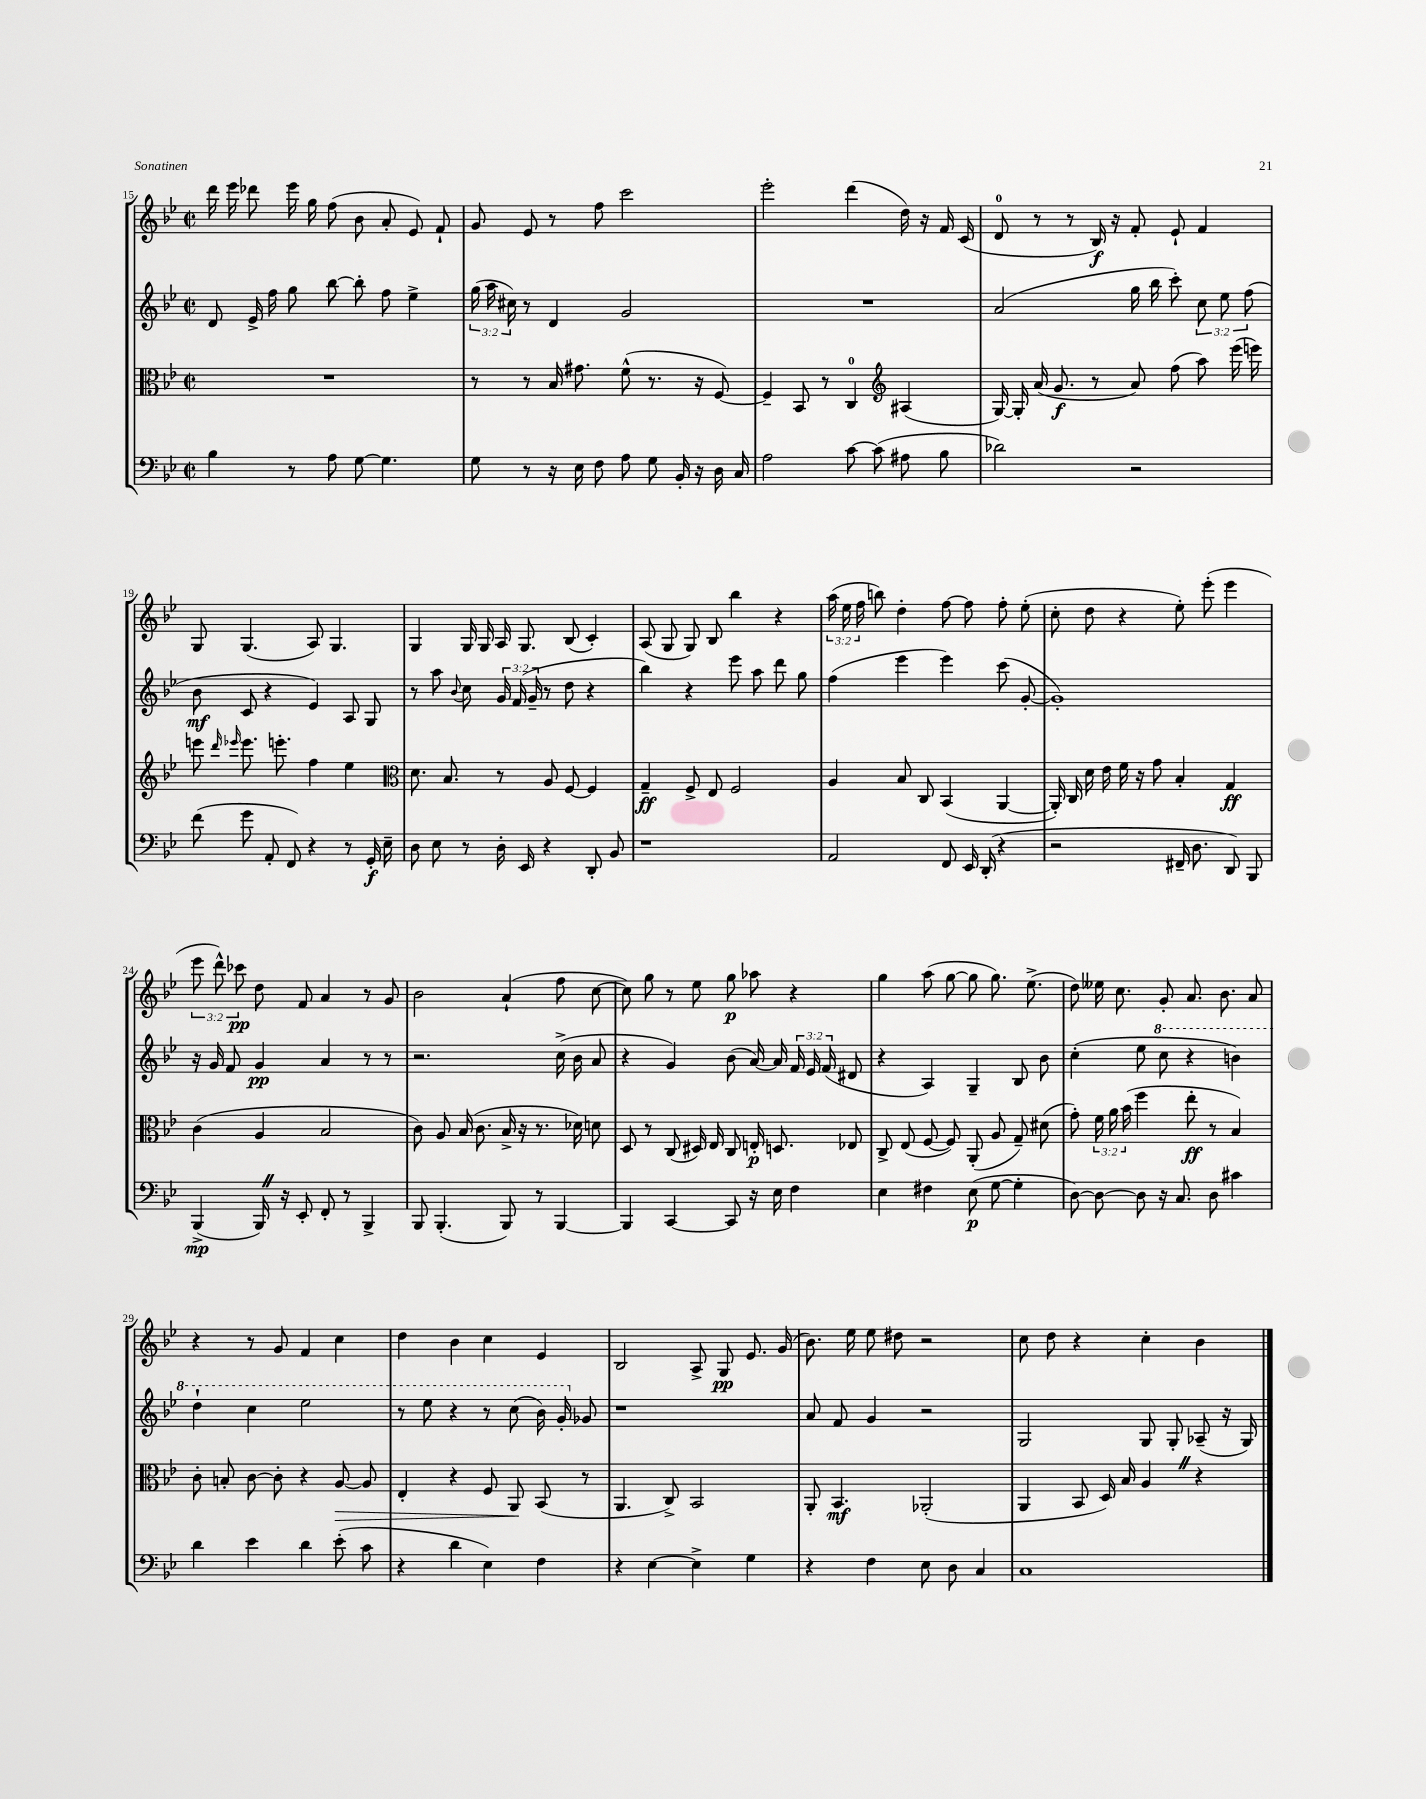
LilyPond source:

<<
\new StaffGroup <<
\new Staff = "s0" {
    \clef treble \key bes \major \defaultTimeSignature \time 2/2 \override Staff.TupletNumber.text = #tuplet-number::calc-fraction-text
    \autoBeamOff d'''16 ees'''16 des'''8 ees'''16 g''16 f''8( bes'8 a'8-. ees'8) f'8-! |
    g'8 ees'8 r8 f''8 c'''2 |
    ees'''2-. d'''4( d''16) r16 f'16 c'16( |
    d'8-0 r8 r8 bes16\f) r16 f'8-. ees'8-! f'4 |
    g8 g4.( a8) g4. |
    g4 g16 g16 a16 g8. bes8( c'4-.) |
    a8( g8 g8) bes8 bes''4 r4 |
    \tuplet 3/2 { a''16( ees''16 f''16 } b''8) d''4-. f''8~ f''8 f''8-. ees''8-.( |
    c''8-. d''8 r4 ees''8-.) ees'''8-.( ees'''4 |
    \tuplet 3/2 { ees'''8 d'''8-^) ces'''8\pp } d''8 f'8 a'4 r8 g'8 |
    bes'2 a'4-!( f''8 c''8~ |
    c''8) g''8 r8 ees''8 g''8\p aes''8 r4 |
    g''4 a''8( g''8~ g''8 g''8.) ees''8.->( |
    d''8) eeses''16 c''8. g'8-. a'8. bes'8. a'8 |
    r4 r8 g'8 f'4 c''4 |
    d''4 bes'4 c''4 ees'4 |
    bes2 a8-> g8\pp ees'8. g'16( |
    bes'8.) ees''16 ees''8 dis''8 r2 |
    c''8 d''8 r4 c''4-. bes'4 \bar "|." |
}
\new Staff = "s1" {
    \clef treble \key bes \major \defaultTimeSignature \time 2/2 \override Staff.TupletNumber.text = #tuplet-number::calc-fraction-text
    \autoBeamOff d'8 ees'16-> f''16 g''8 bes''8~ bes''8-. f''8 ees''4-> |
    \tuplet 3/2 { g''16( a''16 cis''16) } r8 d'4 g'2 |
    R1 |
    a'2( g''16 bes''16 c'''8-.) \tuplet 3/2 { c''8 ees''8 f''8( } |
    bes'8\mf c'8 r4 ees'4) a8 g8 |
    r8 a''8 \appoggiatura { bes'8 } c''8 \tuplet 3/2 { g'16 f'16( g'16-- } r8 d''8 r4 |
    bes''4) r4 ees'''8 a''8 d'''8 g''8 |
    f''4( ees'''4 ees'''4) c'''8( g'8~-. |
    g'1-.) |
    r16 g'16 f'8 g'4\pp a'4 r8 r8 |
    r2. c''16->( bes'16 a'8 |
    r4 g'4) bes'8( a'16~) a'16 \tuplet 3/2 { f'16 ees'16 f'16( } dis'8 |
    r4 a4) g4-- bes8 bes'8 |
    c''4-.( ees''8 \ottava #1 c'''8 r4 b''4) |
    d'''4-! c'''4 ees'''2 |
    r8 ees'''8 r4 r8 c'''8( bes''16) g''16-. \ottava #0 ges'8 |
    r1 |
    a'8 f'8 g'4 r2 |
    g2 g8 g8-. aes8--( r16 g16) \bar "|." |
}
\new Staff = "s2" {
    \clef alto \key bes \major \defaultTimeSignature \time 2/2 \override Staff.TupletNumber.text = #tuplet-number::calc-fraction-text
    \autoBeamOff R1 |
    r8 r8 bes16 gis'8. f'8-^( r8. r16 f8~) |
    f4-- bes,8 r8 c4-0 \clef treble ais4( |
    g16~) g16-. a'16( g'8.\f r8 a'8) f''8( a''8) ees'''16( e'''16) |
    e'''8 \grace { d'''16 ees'''16 } ees'''8. e'''8.-. f''4 ees''4 |
    \clef alto d'8. bes8. r8 a8 f8~ f4 |
    g4--\ff f8-> ees8 f2 |
    a4 bes8 c8 bes,4( a,4~ |
    a,16-.) c16 d'16 ees'16 f'16 r16 g'8 bes4-. g4\ff |
    c'4( a4 bes2 |
    c'8) a8 bes16( c'8. bes16-> r16 r8. des'16) d'8 |
    d8 r8 c8( dis16) ees16 c8 e16-.\p d8. ees8 |
    c8-> ees8( f8~ f8) a,8-.( a8 g8--) dis'8( |
    g'8-.) \tuplet 3/2 { f'16 a'16 bes'16( } f''4 ees''8-.\ff r8 bes4) |
    c'8-. b8-. c'8~ c'8-. r4 a8~\> a8 |
    ees4-. r4 f8 a,8\! bes,8( r8 |
    a,4. c8->) bes,2 |
    a,8-. bes,4.\mf aes,2-.( |
    a,4 bes,8 d16) bes16 a4 \once \override BreathingSign.text = \markup { \musicglyph "scripts.caesura.straight" } \breathe r4 \bar "|." |
}
\new Staff = "s3" {
    \clef bass \key bes \major \defaultTimeSignature \time 2/2
    \autoBeamOff bes4 r8 a8 g8~ g4. |
    g8 r8 r16 ees16 f8 a8 g8 bes,16-. r16 d16 c16 |
    a2 c'8~ c'8( ais8 bes8 |
    des'2) r2 |
    f'8( g'8 a,8-. f,8) r4 r8 g,16-.\f ees16-- |
    d8 ees8 r8 d16-. ees,16 r4 d,8-. bes,8 |
    r1 |
    a,2 f,8 ees,16 d,16-.( r4 |
    r2 fis,16-- d8. d,8) bes,,8 |
    bes,,4->\mp( bes,,16) \once \override BreathingSign.text = \markup { \musicglyph "scripts.caesura.straight" } \breathe r16 ees,8-. f,8-. r8 bes,,4-> |
    bes,,8 bes,,4.-.( bes,,8) r8 bes,,4~ |
    bes,,4 c,4~ c,8 r16 ees16 f4 |
    ees4 fis4 ees8\p( g8~ g4-. |
    d8~) d8~ d8 r16 c8. d8 cis'4 |
    d'4 ees'4 d'4 ees'8-.( c'8 |
    r4 d'4 ees4) f4 |
    r4 ees4~ ees4-> g4 |
    r4 f4 ees8 d8 c4 |
    c1 \bar "|." |
}
>>
>>
\layout { \context { \Score currentBarNumber = #15 } }
